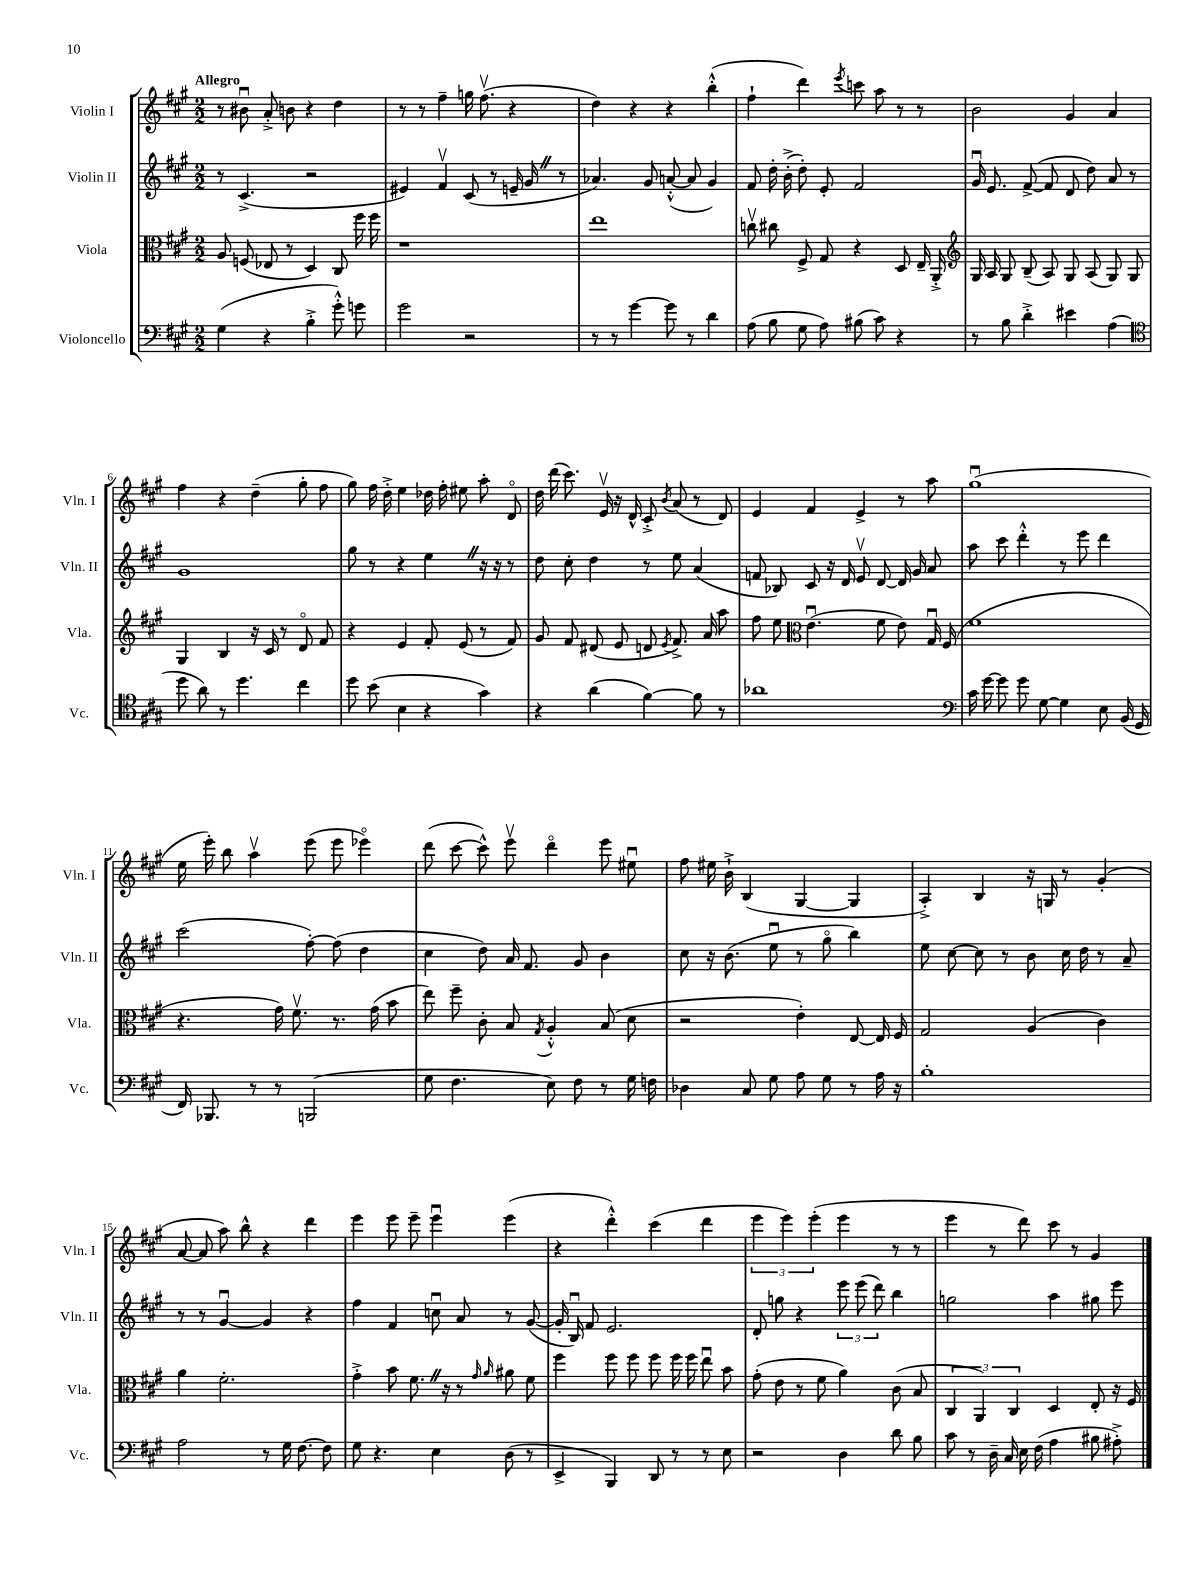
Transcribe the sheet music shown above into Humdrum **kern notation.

**kern	**kern	**kern	**kern
*staff4	*staff3	*staff2	*staff1
*clefF4	*clefC3	*clefG2	*clefG2
*k[f#c#g#]	*k[f#c#g#]	*k[f#c#g#]	*k[f#c#g#]
*M2/2	*M2/2	*M2/2	*M2/2
(4G#\	8A/	8r	8r
.	(8F/	(4.c#^/	8b#u\
4r	8E-/	.	8a'^/
.	8r	.	8b\
4B'^\	4D/)	2r	4r
8g#'^^\)	8C#/	.	4dd\
8g\	16ff#\	.	.
.	16ff#\	.	.
=	=	=	=
2g#\	1r	4e#/)	8r
.	.	.	8r
.	.	4f#v/	4ff#~\
2r	.	(8c#/	16gg\
.	.	.	(8.ff#v\
.	.	8r	.
.	.	16e~/	4r
.	.	16g#/	.
.	.	8r	.
=	=	=	=
8r	1ee	4.a-/)	4dd\)
8r	.	.	.
[4g#\	.	.	4r
.	.	8g#/	.
8g#\]	.	([8a'^^/	4r
8r	.	8a/]	.
4d\	.	4g#/)	(4bb'^^\
=	=	=	=
(8A\	8ccv\	8f#/	4ff#`\
8B\	8cc#\	16dd'\	.
.	.	(16b'^\	.
8G#\	8F#^/	8dd'\)	4ddd\)
8A\)	8G#/	8e'/	.
.	.	.	8qeee/
(8B#\	4r	2f#/	8ccc\
8c#\)	.	.	8aa\
4r	8D/	.	8r
.	16E~/	.	8r
.	16AA'^/	.	.
=	=	=	=
*	*clefG2	*	*
8r	16G#/	16g#u/	2b\
.	16A/	8.e/	.
8B\	8G#/	.	.
4d'^\	(8B~/	([8f#^/	.
.	8A/)	8f#/]	.
4e#\	8G#/	8d/	4g#/
.	(8A/	8dd\)	.
(4A\	8G#/)	8a/	4a/
.	8G#/	8r	.
=	=	=	=
*clefC4	*	*	*
8dd\	4G#/	1g#	4ff#\
8a\)	.	.	.
8r	4B/	.	4r
4.dd\	.	.	.
.	16r	.	(4dd~\
.	16c#/	.	.
.	8r	.	.
4cc#\	8do/	.	8gg#'\
.	8f#/	.	8ff#\
=	=	=	=
8dd\	4r	8gg#\	8gg#\)
(8b\	.	8r	16ff#\
.	.	.	16dd'^\
4B\	4e/	4r	4ee\
4r	8f#'/	4ee\	16dd-\
.	.	.	16ff#'\
.	(8e/	.	8ee#\
4g#\)	8r	16r	8aa'\
.	.	16r	.
.	8f#/)	8r	8do/
=	=	=	=
4r	8g#/	8dd\	16dd\
.	.	.	(16ddd\
.	8f#/	8cc#'\	8.ccc#\)
(4a\	(8d#/	4dd\	.
.	.	.	16ev/
.	8e/	.	16r
.	.	.	16d^^/
[4f#\)	8d/	8r	8c#'^/
.	8qe/	.	8qb/
.	8.f#^/)	8ee\	(8a/
8f#\]	.	(4a/	8r
.	16a/	.	.
8r	8aa\	.	8d/)
=	=	=	=
1a-	8ff#\	8f/	4e/
.	8ee\	8B-/)	.
*	*clefC3	*	*
.	(4.eu\	8c#/	4f#/
.	.	16r	.
.	.	16d/	.
.	.	8ev/	4e^/
.	8f#\	[8d/	.
.	8e\)	16d/]	8r
.	.	16g#/	.
.	16G#u/	8a/	8aa\
.	(16F#/	.	.
=	=	=	=
*clefF4	*	*	*
16c#\	1f#	8aa\	(1gg#u
[16g#\	.	.	.
8g#\]	.	8ccc#\	.
8g#\	.	4ddd'^^\	.
[8G#\	.	.	.
4G#\]	.	8r	.
.	.	8eee\	.
8E\	.	4ddd\	.
(16BB/	.	.	.
16GG#/	.	.	.
=	=	=	=
16FF#/)	4.r	(2ccc#\	16ee\
8.BBB-/	.	.	16eee'\)
.	.	.	8bb\
8r	.	.	4aav\
8r	16g#\)	.	.
.	8.f#v\	.	.
(2BBB/	.	[8ff#'\)	(8eee\
.	8.r	(8ff#\]	8eee\
.	.	4dd\	4eee-o\)
.	(16g#\	.	.
.	8b\	.	.
=	=	=	=
8G#\	8ee\)	4cc#\	(8ddd\
4.F#\	8ff#~\	.	[8ccc#\
.	8c#'\	8dd\)	8ccc#^^\])
.	8B/	16a/	8eeev\
.	.	8.f#/	.
.	8qG#/	.	.
8E\)	4A'^^/	.	4dddo\
8F#\	.	8g#/	.
8r	(8B/	4b\	8eee\
16G#\	8d\	.	8ee#u\
16F\	.	.	.
=	=	=	=
4D-\	2r	8cc#\	8ff#\
.	.	16r	16ee#\
.	.	(8.b\	16b`^\
8C#/	.	.	(4B/
8G#\	.	8eeu\	.
8A\	4e'\)	8r	[4G#/
8G#\	.	8gg#o\	.
8r	[8E/	4bb\)	4G#/]
16A\	16E/]	.	.
16r	16F#/	.	.
=	=	=	=
1B'	2G#/	8ee\	4A'^/)
.	.	[8cc#\	.
.	.	8cc#\]	4B/
.	.	8r	.
.	(4A/	8b\	16r
.	.	.	16G/
.	.	16cc#\	8r
.	.	16dd\	.
.	4c#\)	8r	(4g#'/
.	.	8a~/	.
=	=	=	=
2A\	4a\	8r	[8a/
.	.	8r	8a/]
.	2.f#'\	[4g#u/	8aa\)
.	.	.	8bb^^\
8r	.	4g#/]	4r
16G#\	.	.	.
[8.F#\	.	.	.
.	.	4r	4ddd\
8F#\]	.	.	.
=	=	=	=
8G#\	4g#'^\	4ff#\	4eee\
4.r	.	.	.
.	8b\	4f#/	8eee\
.	8.f#\	.	8eee~\
4E\	.	8ccu\	4eeeu\
.	16r	.	.
.	8r	8a/	.
.	16qqg#/	.	.
.	16qqa/	.	.
(8D\	8a#\	8r	(4eee\
8r	8f#\	([8g#/	.
=	=	=	=
4EE^/	4ff#\	16g#'/]	4r
.	.	16Bu/)	.
.	.	8f#/	.
4BBB/)	8ff#\	2.e/	4ddd'^^\)
.	8ff#\	.	.
8DD/	8ff#\	.	(4ccc#\
8r	16ff#\	.	.
.	16ff#\	.	.
8r	8eeu\	.	4ddd\
8E\	8b\	.	.
=	=	=	=
2r	(8g#'\	8d'/	6eee\
.	8e\	8gg\	.
.	.	.	6eee\)
.	8r	4r	.
.	.	.	(6eee'\
.	8f#\	.	.
4D\	4a\)	12eee\	4eee\
.	.	(12eee\	.
.	.	12ddd\)	.
8d\	(8c#\	4bb\	8r
8B\	8B/	.	8r
=	=	=	=
8c#\	6C#/	2gg\	4eee\
8r	.	.	.
.	6AA/)	.	.
16D~\	.	.	8r
16C#/	.	.	.
.	6C#/	.	.
16E\	.	.	8ddd\)
(16F#\	.	.	.
4A\	4D/	4aa\	8ccc#\
.	.	.	8r
8B#\	8E'/	8gg#\	4g#/
8A#'^\)	16r	8eee\	.
.	16F#/	.	.
==	==	==	==
*-	*-	*-	*-
